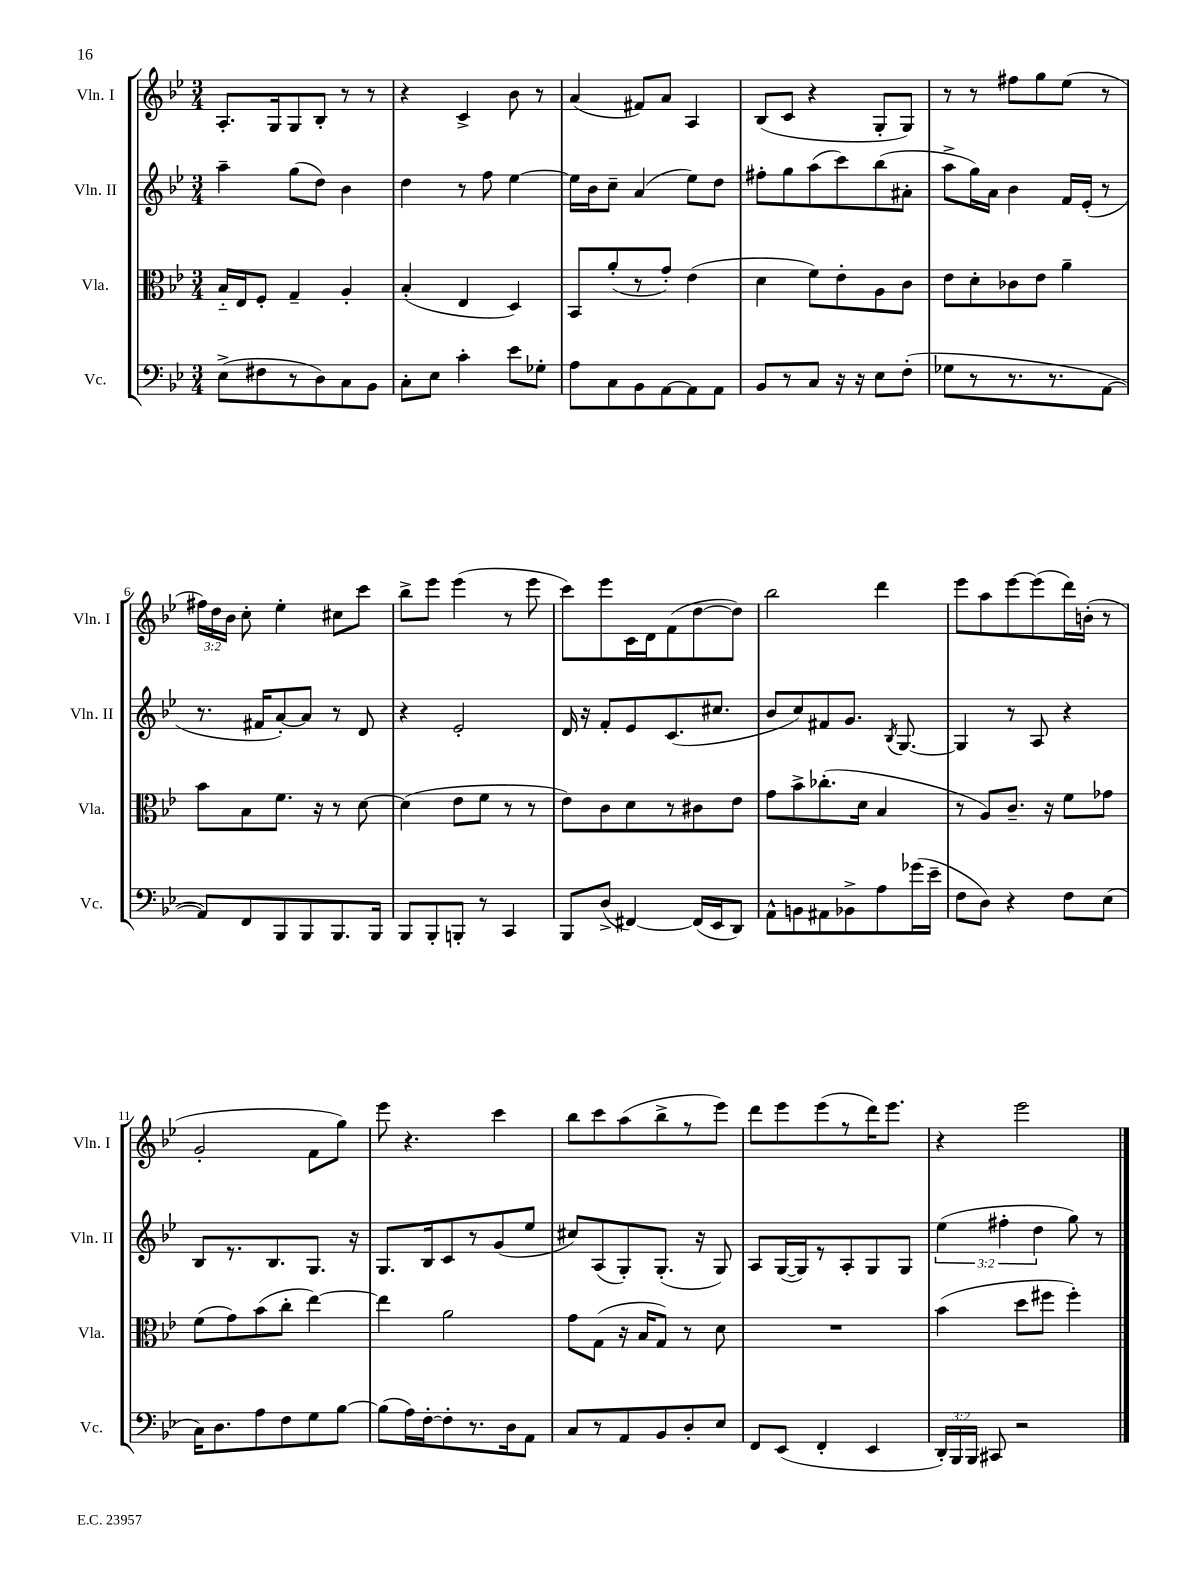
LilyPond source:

<<
\new StaffGroup <<
\new Staff = "s0" \with { instrumentName = "Vln. I" shortInstrumentName = "Vln. I" } {
    \clef treble \key bes \major \numericTimeSignature \time 3/4 \override Staff.TupletNumber.text = #tuplet-number::calc-fraction-text
    \autoBeamOff a8.[-. g16 g8 bes8]-. r8 r8 |
    r4 c'4-> bes'8 r8 |
    a'4( fis'8[) a'8] a4 |
    bes8[( c'8] r4 g8[-. g8]) |
    r8 r8 fis''8[ g''8 ees''8]( r8 |
    \tuplet 3/2 { fis''16[) d''16 bes'16] } c''8-. ees''4-. cis''8[ c'''8] |
    bes''8[-> ees'''8] ees'''4( r8 ees'''8 |
    c'''8[) ees'''8 c'16 d'16 f'8( d''8~ d''8]) |
    bes''2 d'''4 |
    ees'''8[ a''8 ees'''8~ ees'''8( d'''16) b'16]-.( r8 |
    g'2-. f'8[ g''8]) |
    ees'''8 r4. c'''4 |
    bes''8[ c'''8 a''8( bes''8-> r8 ees'''8]) |
    d'''8[ ees'''8 ees'''8( r8 d'''16) ees'''8.] |
    r4 ees'''2 \bar "|." |
}
\new Staff = "s1" \with { instrumentName = "Vln. II" shortInstrumentName = "Vln. II" } {
    \clef treble \key bes \major \numericTimeSignature \time 3/4 \override Staff.TupletNumber.text = #tuplet-number::calc-fraction-text
    \autoBeamOff a''4-- g''8[( d''8]) bes'4 |
    d''4 r8 f''8 ees''4~ |
    ees''16[ bes'16 c''8]-- a'4( ees''8[) d''8] |
    fis''8[-. g''8 a''8( c'''8) bes''8( ais'8]-. |
    a''8[-> g''16) a'16] bes'4 f'16[ ees'16]-.( r8 |
    r8. fis'16[ a'8~-.) a'8] r8 d'8 |
    r4 ees'2-. |
    d'16 r16 f'8[-. ees'8 c'8.( cis''8.] |
    bes'8[ c''8) fis'8 g'8.] \acciaccatura { bes8 } g8.~ |
    g4 r8 a8 r4 |
    bes8[ r8. bes8. g8.] r16 |
    g8.[ bes16 c'8 r8 g'8( ees''8] |
    cis''8[) a8( g8-.) g8.]-.( r16 g8) |
    a8[ g16~( g16) r8 a8-. g8 g8] |
    \tuplet 3/2 { ees''4( fis''4-. d''4 } g''8) r8 \bar "|." |
}
\new Staff = "s2" \with { instrumentName = "Vla." shortInstrumentName = "Vla." } {
    \clef alto \key bes \major \numericTimeSignature \time 3/4
    \autoBeamOff bes16[-_ ees16 f8]-. g4-- a4-. |
    bes4-.( ees4 d4) |
    bes,8[ a'8-.( r8 g'8]-.) ees'4( |
    d'4 f'8[) ees'8-. a8 c'8] |
    ees'8[ d'8-. ces'8 ees'8] a'4-- |
    bes'8[ bes8 f'8.] r16 r8 d'8~ |
    d'4( ees'8[ f'8] r8 r8 |
    ees'8[) c'8 d'8 r8 cis'8 ees'8] |
    g'8[ bes'8-> ces''8.-.( d'16] bes4 |
    r8 a8[) c'8.]-- r16 f'8[ ges'8] |
    f'8[( g'8) bes'8( c''8]-. ees''4~) |
    ees''4 a'2 |
    g'8[ g8]( r16 bes16[ g8]) r8 d'8 |
    R2. |
    bes'4( d''8[ fis''8] fis''4-.) \bar "|." |
}
\new Staff = "s3" \with { instrumentName = "Vc." shortInstrumentName = "Vc." } {
    \clef bass \key bes \major \numericTimeSignature \time 3/4 \override Staff.TupletNumber.text = #tuplet-number::calc-fraction-text
    \autoBeamOff ees8[->( fis8 r8 d8) c8 bes,8] |
    c8[-. ees8] c'4-. ees'8[ ges8]-. |
    a8[ c8 bes,8 a,8~ a,8 a,8] |
    bes,8[ r8 c8] r16 r16 ees8[ f8]-.( |
    ges8[ r8 r8. r8. a,8]~ |
    a,8[) f,8 bes,,8 bes,,8 bes,,8. bes,,16] |
    bes,,8[ bes,,8-. b,,8]-. r8 c,4 |
    bes,,8[ d8]->( fis,4~) fis,16[( ees,16 d,8]) |
    a,8[-^ b,8 ais,8 bes,8-> a8 ges'16( ees'16]-- |
    f8[ d8]) r4 f8[ ees8]( |
    c16[) d8. a8 f8 g8 bes8]~ |
    bes8[( a16) f16~-. f8-. r8. d16 a,8] |
    c8[ r8 a,8 bes,8 d8-. ees8] |
    f,8[ ees,8]( f,4-. ees,4 |
    \tuplet 3/2 { d,16[-.) bes,,16 bes,,16] } cis,8 r2 \bar "|." |
}
>>
>>
